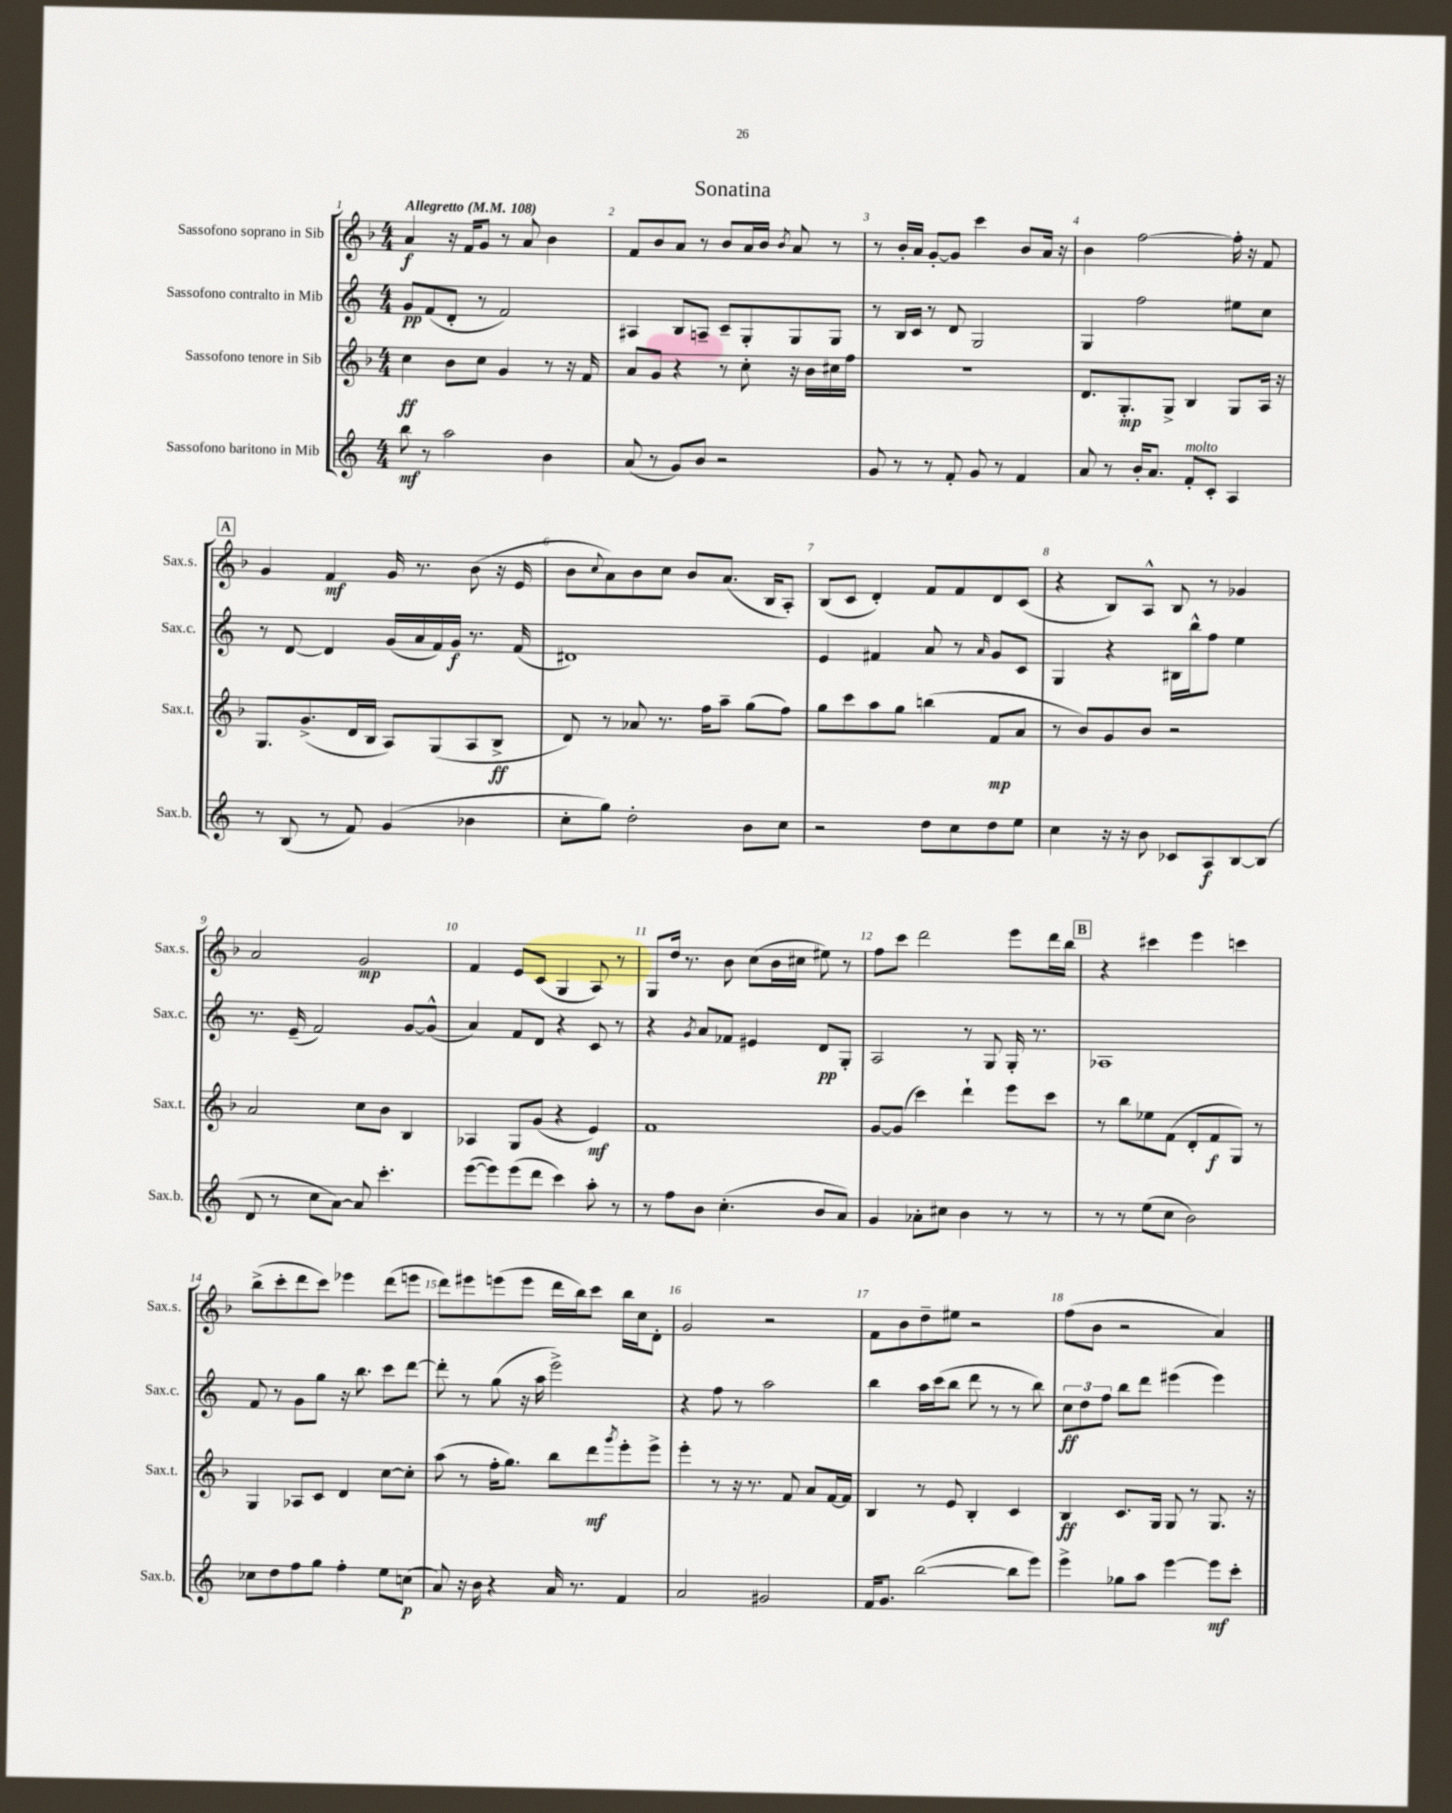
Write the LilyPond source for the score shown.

\header { title = "Sonatina" }
<<
\new StaffGroup <<
\new Staff = "s0" \with { instrumentName = "Sassofono soprano in Sib" shortInstrumentName = "Sax.s." } {
    \clef treble \key f \major \numericTimeSignature \time 4/4 \tempo "Allegretto" 4 = 108
    a'4\f r16 f'16 g'8 r8 a'8 bes'4 |
    f'8 bes'8 a'8 r8 bes'8 a'16 bes'16 \acciaccatura { bes'8 } a'8 r8 |
    r8 bes'16-. a'16 g'8~-. g'8 c'''4 bes'8 a'16 r16 |
    bes'4 f''2~ f''16-. r16 f'8 |
    \mark \markup { \box "A" } g'4 f'4\mf g'16 r8. bes'8( r16 e'16 |
    bes'8 \appoggiatura { c''8 } a'8) bes'8 c''8 bes'8 a'8.( bes16 a8-.) |
    bes8( c'8 d'4-.) f'8 f'8 d'8 c'8( |
    r4 bes8) a8-^ bes8 r8 ges'4 |
    a'2 g'2\mp |
    f'4 e'8 c'8( g4 a8) r8 |
    g8 d''16 r8. bes'8 c''8( bes'16 cis''16 eis''8) r8 |
    f''8 c'''8 d'''2 e'''8 d'''16 bes''16 |
    \mark \markup { \box "B" } r4 cis'''4 e'''4 c'''4 |
    bes''8->( c'''8-. d'''8 c'''8) ees'''4 d'''8( e'''8 |
    d'''8) eis'''8 e'''8( e'''8 d'''16 bes''16) c'''8 bes''16 c''16 d'8-. |
    g'2 r2 |
    f'8 bes'8 d''8-- eis''8 r2 |
    f''8( bes'8 r2 a'4) \bar "|." |
}
\new Staff = "s1" \with { instrumentName = "Sassofono contralto in Mib" shortInstrumentName = "Sax.c." } {
    \clef treble \key c \major \numericTimeSignature \time 4/4
    g'8\pp f'8( d'8-. r8 f'2) |
    ais4 b8 a8-- c'8-- g8-. g8 g8 |
    r8 b16 c'16 r8 d'8 g2 |
    g4 f''2 eis''8 c''8 |
    \mark \markup { \box "A" } r8 d'8~ d'4 g'16( a'16 f'16) g'16\f r8. f'16( |
    dis'1) |
    e'4 fis'4 a'8 r8 \grace { a'16 } g'8 c'8 |
    g4 r4 bis16 b''16-^ f''8 e''4 |
    r8. e'16--( f'2) g'8~ g'8-^( |
    a'4) f'8 d'8 r4 c'8 r8 |
    r4 \acciaccatura { g'8 } a'8 fes'8 eis'4 d'8\pp g8-. |
    a2 r8 g8 g16-. r8. |
    \mark \markup { \box "B" } aes1 |
    f'8 r8 g'8 g''8 r16 b''8. c'''8 d'''8~ |
    d'''8-. r8 g''8( r16 a''16 e'''2->) |
    r4 f''8 r8 a''2 |
    b''4 a''16 c'''16( b''8 d'''8 r8 r8 b''8) |
    \tuplet 3/2 { c''8\ff d''8 f''8 } b''8 d'''8 eis'''4( eis'''4) \bar "|." |
}
\new Staff = "s2" \with { instrumentName = "Sassofono tenore in Sib" shortInstrumentName = "Sax.t." } {
    \clef treble \key f \major \numericTimeSignature \time 4/4
    c''4\ff bes'8 c''8 g'4 r8 r16 f'16 |
    a'8 g'8 r4 r8 c''8-. r16 bes'16 cis''16 f''16 |
    R1 |
    d'8. g8.-.\mp g8-> bes4 g8 a16 r16 |
    \mark \markup { \box "A" } g8. g'8.->( d'16 bes16 a8) g8( a8 bes8->\ff |
    d'8) r8 aes'8 r8. f''16 a''8-- g''8( f''8) |
    g''8 c'''8 a''8 g''8 b''4( f'8\mp a'8 |
    r8 bes'8) g'8 bes'8 r2 |
    a'2 c''8 bes'8 bes4 |
    aes4 g8 g'8( r4 e'4\mf) |
    f'1 |
    g'8~ g'8( c'''4) d'''4-! e'''8 c'''8 |
    \mark \markup { \box "B" } r8 bes''8 ees''8 f'8( d'8-. f'8\f g8) r8 |
    g4 aes8 c'8 d'4 c''8~ c''8-. |
    a''8( r8 f''16-. g''8.) bes''8 d'''8\mf \acciaccatura { g'''8 } e'''8-. e'''8-> |
    e'''4-. r8 r16 r8. f'8 a'8 f'16~ f'16 |
    bes4 r8 e'8 bes4-. c'4 |
    bes4\ff c'8. g16 g8 r8 g8. r16 \bar "|." |
}
\new Staff = "s3" \with { instrumentName = "Sassofono baritono in Mib" shortInstrumentName = "Sax.b." } {
    \clef treble \key c \major \numericTimeSignature \time 4/4
    b''8\mf r8 a''2 b'4 |
    a'8( r8 g'8) b'8 r2 |
    g'8 r8 r8 f'8-. g'8 r8 f'4 |
    a'8 r8 b'16-. a'8. f'8-.^\markup { \italic "molto" } c'8-. a4 |
    \mark \markup { \box "A" } r8 b8( r8 f'8) g'4( bes'4 |
    c''8-. g''8) d''2-. b'8 c''8 |
    r2 d''8 c''8 d''8 e''8 |
    c''4 r16 r16 b'8 ces'8 a8\f b8~ b8( |
    d'8 r8 c''8 a'8~) a'8 c'''4.-. |
    e'''8~( e'''8) e'''8( d'''8 c'''4) a''8-. r8 |
    r8 f''8 b'8 c''4.-.( b'8 a'8) |
    g'4 aes'8-. cis''8 b'4 r8 r8 |
    \mark \markup { \box "B" } r8 r8 e''8( c''8 b'2) |
    ces''8 d''8 f''8 g''8 f''4-. e''8 c''8\p( |
    a'8) r16 b'16 r4 a'16 r8. f'4 |
    a'2 gis'2 |
    f'16 g'8. b''2~( b''8 e'''8) |
    e'''4-> ges''8 a''8 e'''4~ e'''8\mf c'''8-. \bar "|." |
}
>>
>>
\layout { \context { \Score \override BarNumber.break-visibility = ##(#f #t #t) barNumberVisibility = #all-bar-numbers-visible } }
